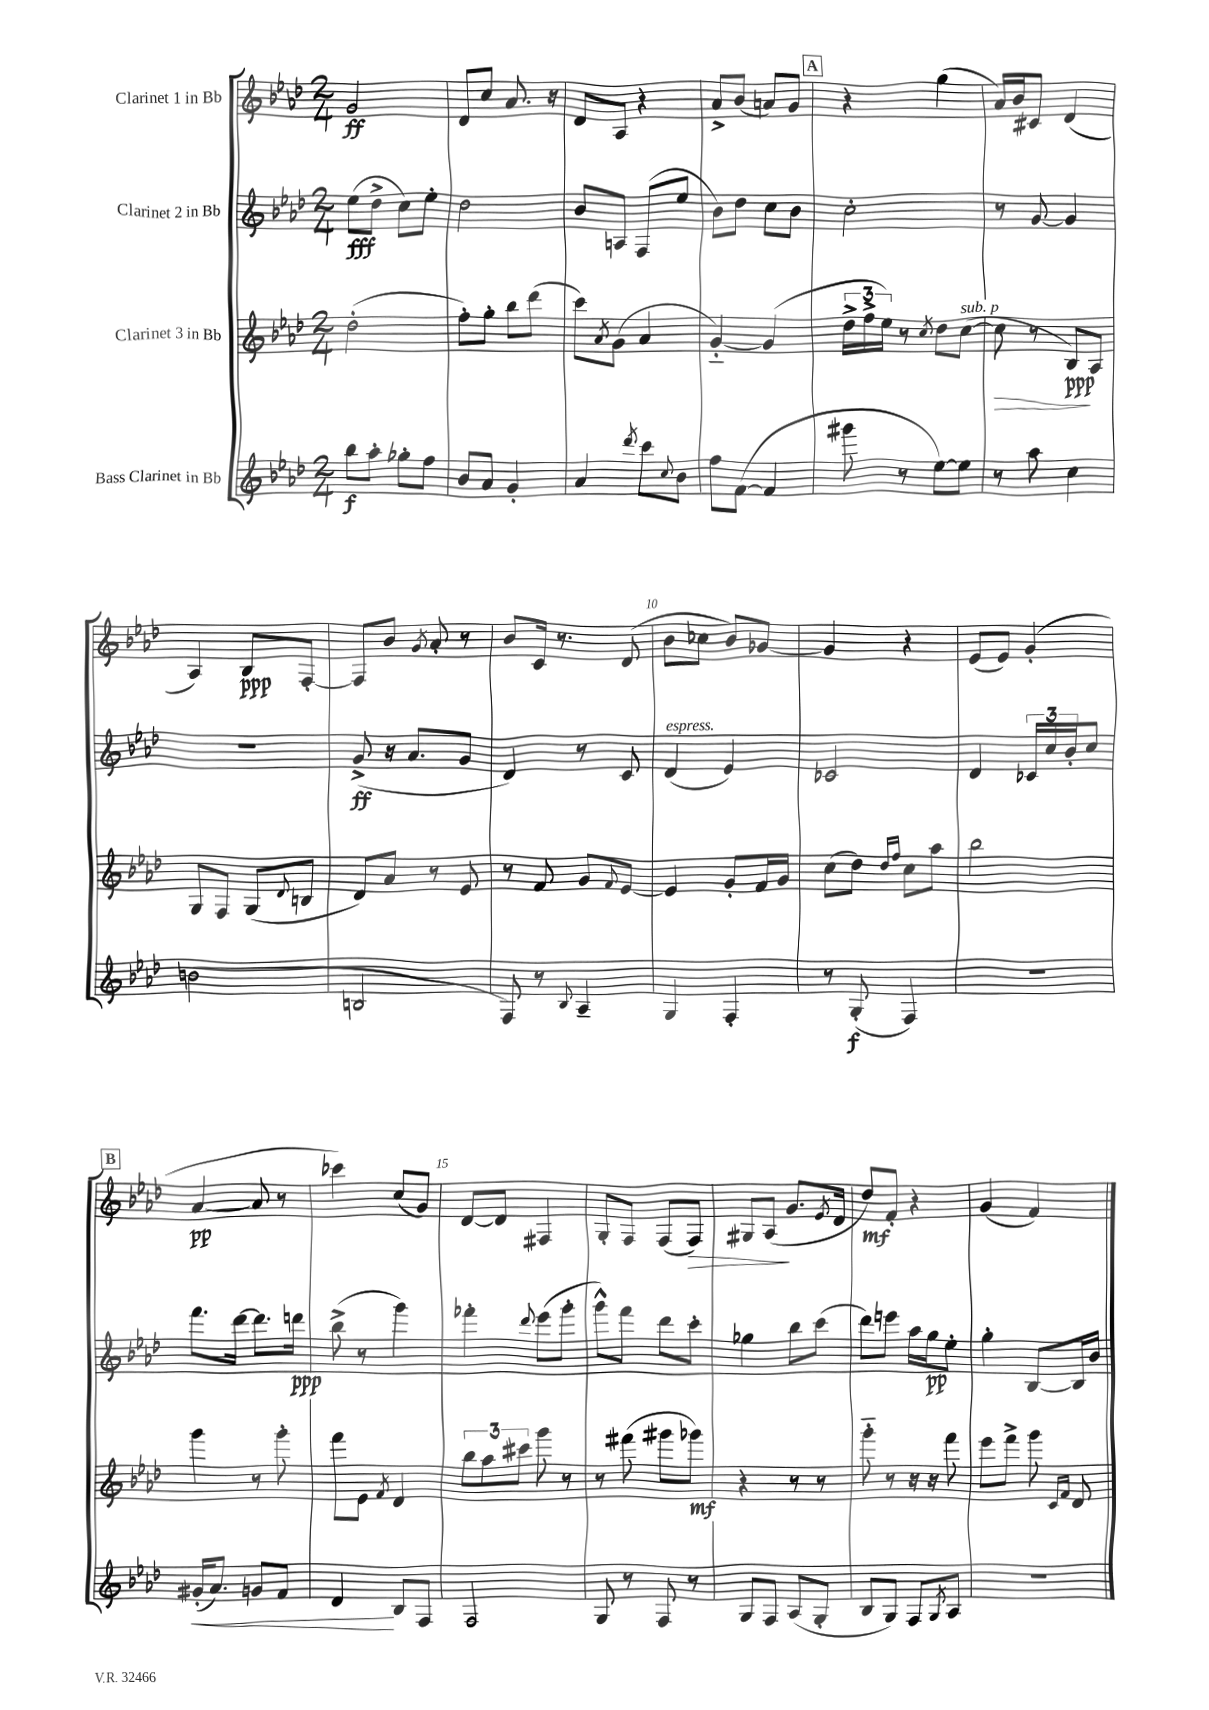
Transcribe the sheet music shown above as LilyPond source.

<<
\new StaffGroup <<
\new Staff = "s0" \with { instrumentName = "Clarinet 1 in Bb" } {
    \clef treble \key aes \major \numericTimeSignature \time 2/4
    g'2\ff |
    des'8 c''8 aes'8. r16 |
    des'8 aes8 r4 |
    aes'8-> bes'8( a'8) g'8 |
    \mark \markup { \box "A" } r4 g''4( |
    aes'16) bes'16 cis'8 des'4( |
    aes4) bes8\ppp f8~-. |
    f8 bes'8 \acciaccatura { g'8 } aes'8-. r8 |
    bes'8 c'16 r8. des'8( |
    bes'8 ces''8 bes'8) ges'8~ |
    ges'4 r4 |
    ees'8( ees'8) g'4-.( |
    \mark \markup { \box "B" } aes'4~\pp aes'8 r8 |
    ces'''4) c''8( g'8) |
    des'8~ des'8 fis4 |
    g8-. f8 f8( f8\>) |
    gis8 aes8\!( g'8. \acciaccatura { ees'8 } des'16 |
    des''8\mf) f'8-. r4 |
    g'4( f'4) \bar "|." |
}
\new Staff = "s1" \with { instrumentName = "Clarinet 2 in Bb" } {
    \clef treble \key aes \major \numericTimeSignature \time 2/4
    ees''8\fff( des''8-> c''8) ees''8-. |
    des''2 |
    bes'8 a8 f8( ees''8 |
    bes'8) des''8 c''8 bes'8 |
    \mark \markup { \box "A" } c''2-. |
    r8 g'8~ g'4 |
    r2 |
    g'8->\ff( r16 aes'8. g'8 |
    des'4) r8 c'8 |
    des'4^\markup { \italic "espress." }( ees'4) |
    ces'2 |
    des'4 \tuplet 3/2 { ces'16 c''16 bes'16-. } c''8 |
    \mark \markup { \box "B" } f'''8. des'''16~ des'''8. d'''16\ppp |
    bes''8->( r8 g'''4) |
    fes'''4-. \appoggiatura { des'''8 } ees'''8( g'''8-. |
    g'''8-^) f'''8 des'''8 c'''8-. |
    ges''4 bes''8 c'''8( |
    des'''8) e'''8 aes''16 g''16\pp ees''8-. |
    g''4-. bes8~ bes16 bes'16 \bar "|." |
}
\new Staff = "s2" \with { instrumentName = "Clarinet 3 in Bb" } {
    \clef treble \key aes \major \numericTimeSignature \time 2/4
    des''2-.( |
    f''8-.) g''8-. bes''8 des'''8( |
    c'''8) \acciaccatura { aes'8 } g'8( aes'4 |
    g'4~-_) g'4( |
    \mark \markup { \box "A" } \tuplet 3/2 { des''16-> f''16-> ees''16) } r8 \acciaccatura { c''8 } des''8 c''8~^\markup { \italic "sub. p" }( |
    c''8\> r8 bes8\ppp\!) aes8 |
    g8 f8 g8( \appoggiatura { des'8 } b8 |
    des'8) aes'8 r8 ees'8 |
    r8 f'8 g'8 \appoggiatura { f'8 } ees'8~ |
    ees'4 g'8-. f'16 g'16 |
    c''8( des''8) \grace { des''16 f''16 } c''8 aes''8 |
    bes''2 |
    \mark \markup { \box "B" } g'''4 r8 g'''8-. |
    f'''8 ees'8 \acciaccatura { f'8 } des'4 |
    \tuplet 3/2 { bes''8 aes''8 cis'''8 } g'''8 r8 |
    r8 fis'''8( gis'''8 ges'''8\mf) |
    r4 r8 r8 |
    g'''8-_ r8 r16 r16 f'''8 |
    ees'''8 f'''8-> g'''8 \grace { c'16 f'16 } des'8 \bar "|." |
}
\new Staff = "s3" \with { instrumentName = "Bass Clarinet in Bb" } {
    \clef treble \key aes \major \numericTimeSignature \time 2/4
    bes''8\f aes''8-. ges''8-. f''8 |
    bes'8 aes'8 g'4-. |
    aes'4 \acciaccatura { des'''8 } c'''8 \appoggiatura { c''8 } bes'8 |
    f''8 f'8~( f'4 |
    \mark \markup { \box "A" } gis'''8 r8 ees''8~) ees''8 |
    r8 aes''8 c''4 |
    b'2( |
    b2 |
    f8) r8 \appoggiatura { bes8 } aes4-- |
    g4 f4-. |
    r8 g8-.\f( f4) |
    r2 |
    \mark \markup { \box "B" } gis'16-.\<( aes'8.) g'8 f'8 |
    des'4\! bes8 f8 |
    f2 |
    g8 r8 f8 r8 |
    g8 f8 aes8( g8-. |
    bes8 g8) f8 \acciaccatura { g8 } aes8 |
    R2 \bar "|." |
}
>>
>>
\layout { \context { \Score \override BarNumber.break-visibility = ##(#f #t #t) barNumberVisibility = #(every-nth-bar-number-visible 5) } }
